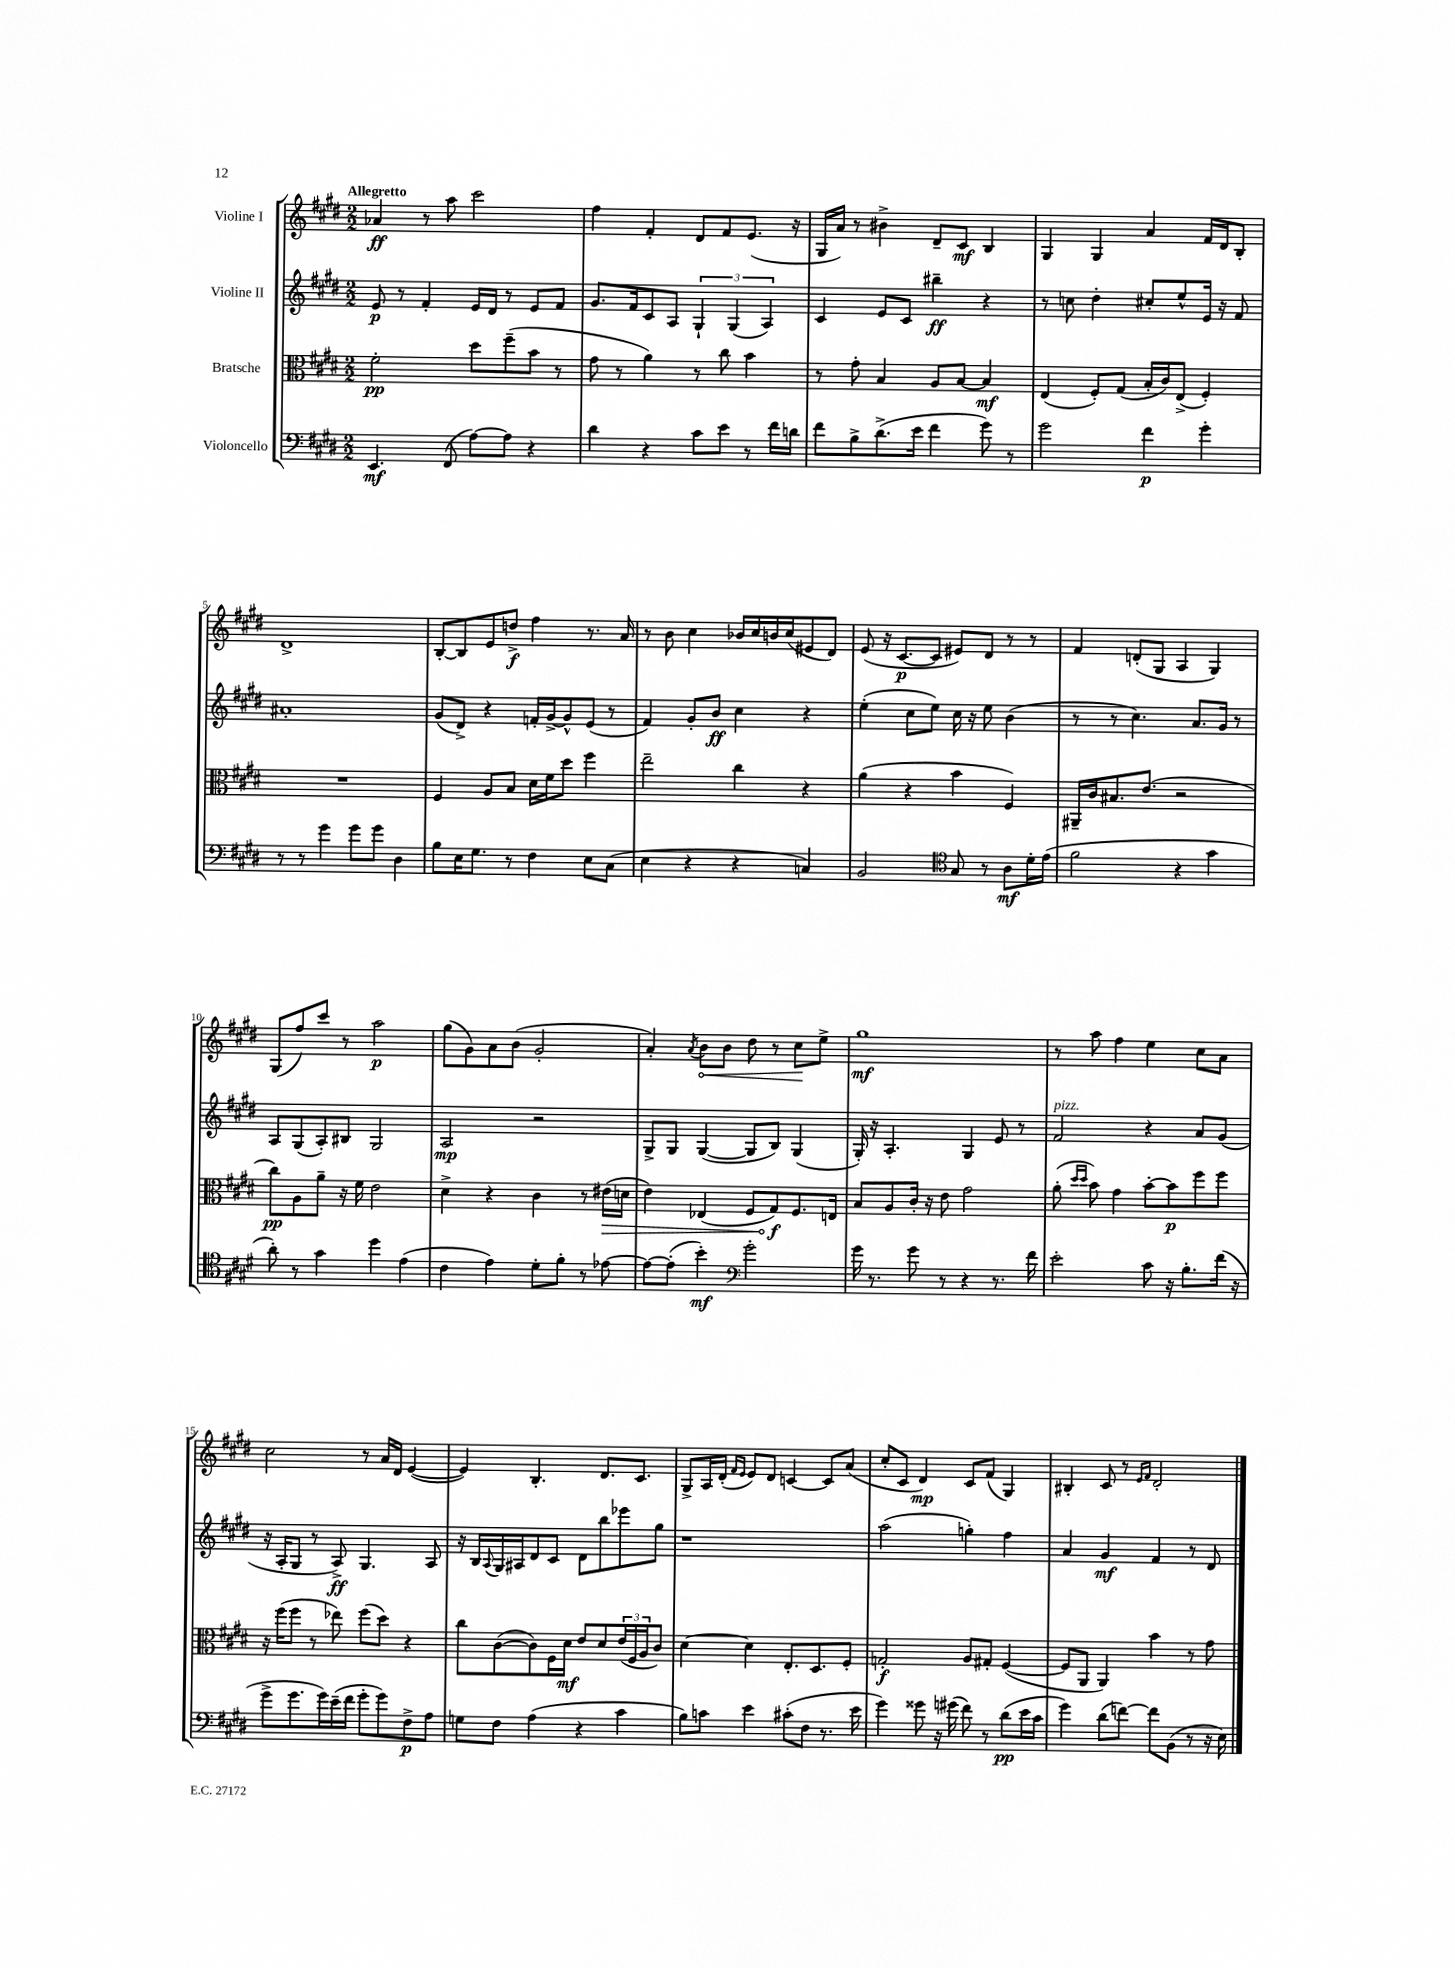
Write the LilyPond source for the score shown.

<<
\new StaffGroup <<
\new Staff = "s0" \with { instrumentName = "Violine I" } {
    \clef treble \key e \major \numericTimeSignature \time 2/2 \tempo "Allegretto"
    aes'4\ff r8 a''8 cis'''2 |
    fis''4 fis'4-. dis'8 fis'8 e'8.( r16 |
    gis16 a'16) r8 bis'4-> dis'8-- cis'8\mf b4 |
    gis4 gis4 a'4 fis'16 dis'16 b8-. |
    dis'1-> |
    b8~-. b8 e'8 d''8->\f fis''4 r8. a'16 |
    r8 b'8 cis''4 bes'16 cis''16 b'16 cis''16( eis'8 dis'8) |
    e'8( r16 cis'8.~\p cis'8 eis'8) dis'8 r8 r8 |
    fis'4 d'8-.( gis8 a4 gis4) |
    gis8( fis''8) cis'''8 r8 a''2\p |
    gis''8( gis'8) a'8 b'8( gis'2-. |
    a'4-.) \acciaccatura { a'8 } \once \override Hairpin.circled-tip = ##t b'8\< b'8 dis''8 r8 cis''8\! e''8-> |
    gis''1\mf |
    r8 a''8 fis''4 e''4 cis''8 a'8 |
    cis''2 r8 a'16 dis'16 e'4~( |
    e'4) b4.-. dis'8. cis'8. |
    gis8-> a16 dis'16-.( \grace { fis'16 e'16 } e'8) dis'8 c'4~ c'8 a'8( |
    cis''8-. cis'8 dis'4\mp) cis'8 fis'8( gis4) |
    bis4-. cis'8 r8 \grace { e'16 fis'16 } dis'2-. \bar "|." |
}
\new Staff = "s1" \with { instrumentName = "Violine II" } {
    \clef treble \key e \major \numericTimeSignature \time 2/2
    e'8\p r8 fis'4-. e'16 dis'16 r8 e'8 fis'8 |
    gis'8. fis'16 cis'8 a8 \tuplet 3/2 { gis4-! gis4( a4) } |
    cis'4 e'8 cis'8 bis''4--\ff r4 |
    r8 c''8 dis''4-. cis''8-. e''8-^ e'16 r16 fis'8 |
    ais'1-. |
    gis'8( dis'8->) r4 f'16-. gis'16~-> gis'8-^ e'8( r8 |
    fis'4) gis'8-. b'8\ff cis''4 r4 |
    e''4-.( cis''8 e''8) cis''16 r16 e''8 b'4( |
    r8 r8 cis''4.) a'8. gis'16 r8 |
    a8 gis8( a8-.) bis8 gis2 |
    a2\mp r2 |
    gis8-> gis8 gis4~( gis8 b8) gis4( |
    gis16-.) r16 a4.-. gis4 e'8 r8 |
    fis'2^\markup { \italic "pizz." } r4 a'8 gis'8( |
    r16 a16-. gis8 r8 a8->\ff) gis4. a8 |
    r16 b16 \appoggiatura { a8 } gis16 ais16 dis'8 cis'8 dis'8 b''8 ees'''8 gis''8 |
    r1 |
    a''2( g''4-.) fis''4 |
    a'4 gis'4\mf fis'4 r8 dis'8 \bar "|." |
}
\new Staff = "s2" \with { instrumentName = "Bratsche" } {
    \clef alto \key e \major \numericTimeSignature \time 2/2
    fis'2-.\pp dis''8 fis''8--( b'8 r8 |
    gis'8 r8 a'4) r8 cis''8 b'4 |
    r8 gis'8-. b4 a8 b8~ b4\mf |
    e4( fis8-.) gis8( b16-. cis'16) e8->( fis4-.) |
    R1 |
    fis4 a8 b8 dis'16 fis'16 dis''8 fis''4 |
    e''2-- cis''4 r4 |
    a'4( r4 b'4 fis4) |
    ais,16-- cis'16 bis8. e'8.( r2 |
    cis''8\pp) a8 a'8-- r16 fis'16 e'2 |
    dis'4-> r4 cis'4 r8 \once \override Hairpin.circled-tip = ##t eis'16\>( d'16 |
    e'4) ees4( fis8 gis8\f\!) fis8. e16 |
    b8 a8 cis'16-. r16 e'8 gis'2 |
    a'8-.( \grace { dis''16 dis''16 } b'8) gis'4 b'8~-. b'8\p fis''8 fis''8 |
    r16 fis''16( fis''8 r8 ees''8) fis''8( dis''8) r4 |
    cis''8 cis'8~( cis'8) fis16 dis'16\mf e'8 dis'8 \tuplet 3/2 { e'16( fis16 a16 } cis'8) |
    dis'4~ dis'4 e8.-. dis8. fis8-. |
    g2-.\f a8 gis8-. fis4~( |
    fis8 a,8 a,4) b'4 r8 gis'8 \bar "|." |
}
\new Staff = "s3" \with { instrumentName = "Violoncello" } {
    \clef bass \key e \major \numericTimeSignature \time 2/2
    e,4.\mf fis,8( a8~) a8 r4 |
    dis'4 r4 cis'8 e'8 r8 fis'16 d'16 |
    fis'8 b8-> dis'8.->( e'16 fis'4 gis'8) r8 |
    gis'2 fis'4\p gis'4-. |
    r8 r8 gis'4 gis'8 gis'8 dis4 |
    b8 e16 gis8. r8 fis4 e8 cis8( |
    e4 r4 r4 c4) |
    b,2 \clef tenor gis8 r8 a8\mf dis'16-. e'16( |
    fis'2 r4 gis'4 |
    a'8-.) r8 gis'4 dis''4 e'4( |
    cis'4 e'4) dis'8-. fis'8-. r8 ees'8~ |
    ees'8~ ees'8-.( b'4-.\mf) \clef bass gis'2-. |
    gis'16 r8. gis'8 r8 r4 r8. fis'16 |
    e'2-. cis'8 r16 b8.-. fis'16( r16 |
    gis'8-> gis'8. gis'16) e'16--( fis'16 gis'8-. gis'8) fis8->\p a8 |
    g8 fis8 a4( r4 cis'4 |
    b8) c'8 e'4 cis'8-.( fis8 r8. e'16 |
    gis'4) gisis'8 r16 gis'16( fis'8) r8 dis'8\pp( e'16 cis'16 |
    gis'4) dis'8( f'8~) f'8 b,8( r8 r16 e16) \bar "|." |
}
>>
>>
